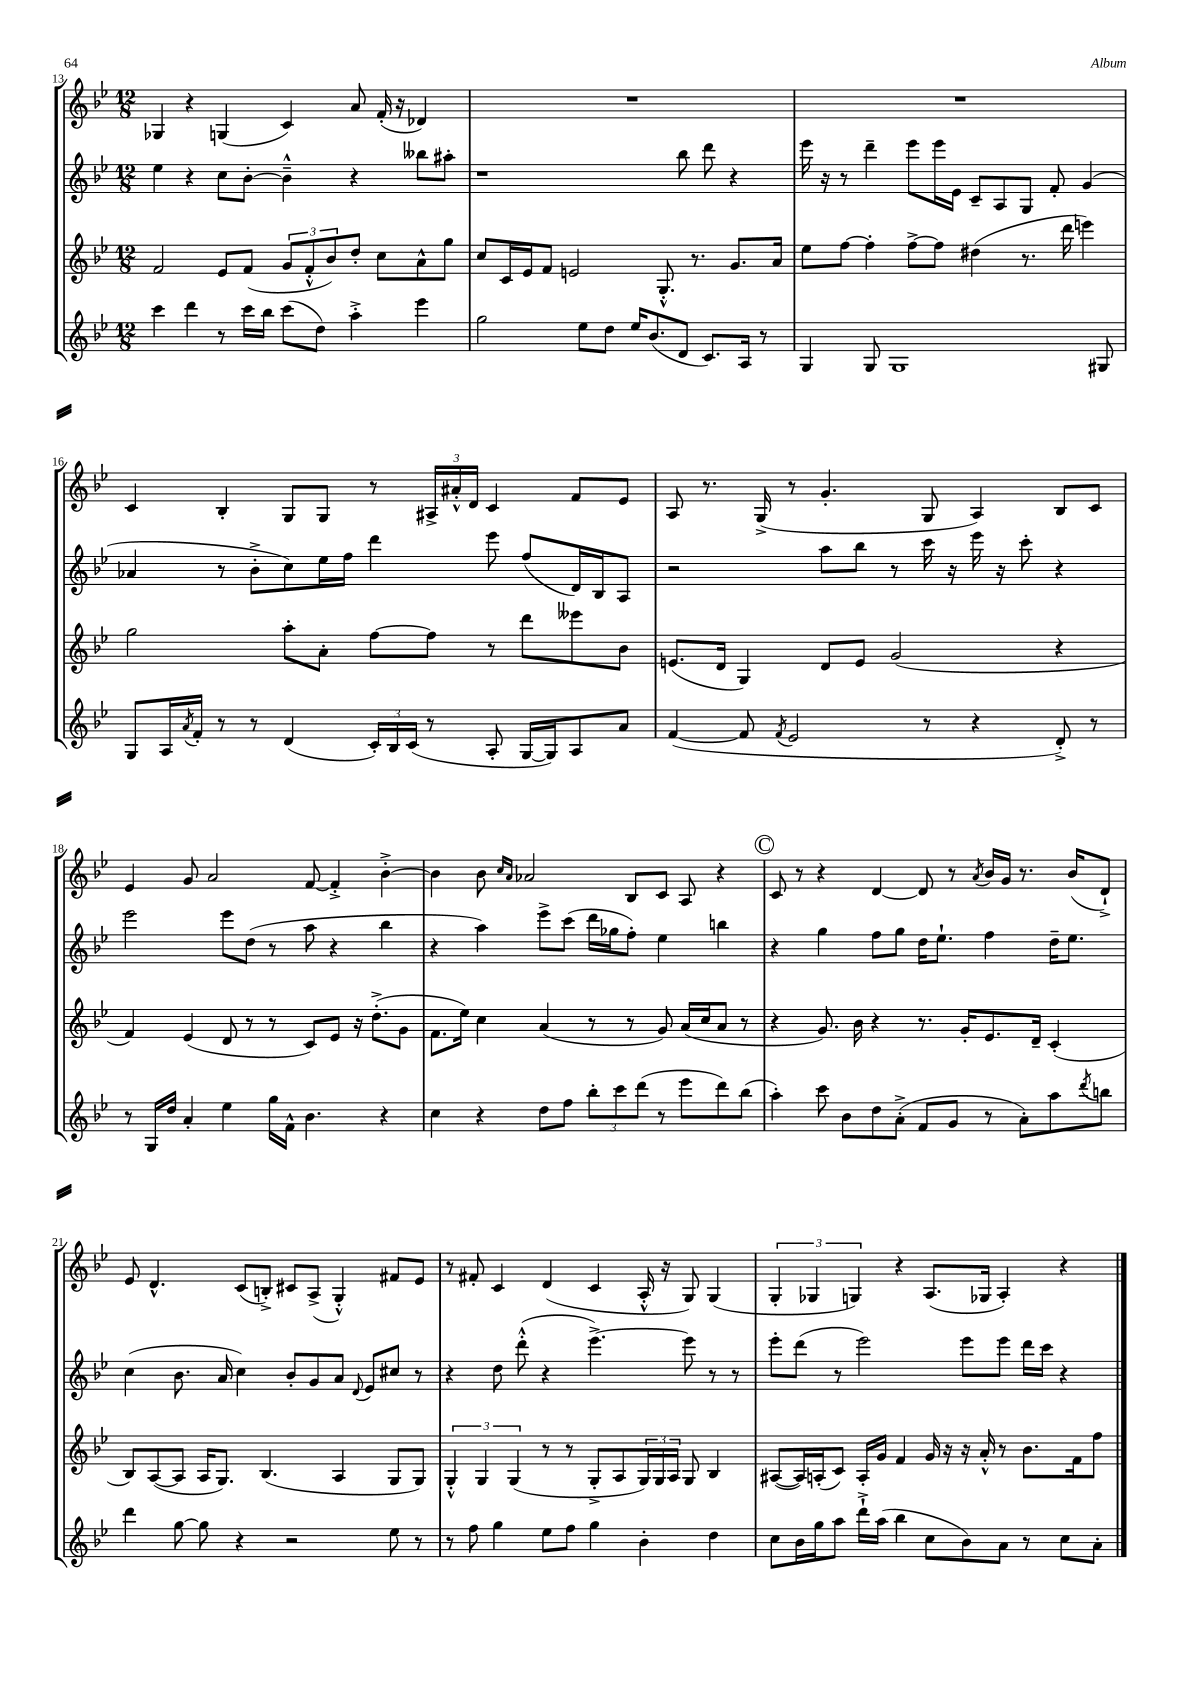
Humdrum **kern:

**kern	**kern	**kern	**kern
*staff4	*staff3	*staff2	*staff1
*clefG2	*clefG2	*clefG2	*clefG2
*k[b-e-]	*k[b-e-]	*k[b-e-]	*k[b-e-]
*M12/8	*M12/8	*M12/8	*M12/8
4ccc\	2f/	4ee-\	4G-/
4ddd\	.	4r	4r
8r	8e-/L	8cc\L	(4G/
16ccc\LL	(8f/J	[8b-'\J	.
16bb-\JJ	.	.	.
(8ccc\L	12g/L	4b-~^^\]	4c/)
.	12f'^^/	.	.
8dd\J)	.	.	.
.	12b-/)	.	.
4aa'^\	8dd'/J	4r	8a/
.	8cc\L	.	(16f'/
.	.	.	16r
4eee-\	8a^^\	8bb--\L	4d-/)
.	8gg\J	8aa#'\J	.
=	=	=	=
2gg\	8cc/L	1r	1.r
.	16c/L	.	.
.	16e-/J	.	.
.	8f/J	.	.
.	2e/	.	.
8ee-\L	.	.	.
8dd\J	.	.	.
16ee-/LK	.	.	.
(8.b-/	.	.	.
.	8.G'^^/	.	.
8d/J	.	8bb-\	.
.	8.r	.	.
8.c/L)	.	8ddd\	.
.	8.g/L	4r	.
16A/Jk	.	.	.
8r	.	.	.
.	16a/Jk	.	.
=	=	=	=
4G/	8ee-\L	16eee-\	1.r
.	.	16r	.
.	[8ff\J	8r	.
8G/	4ff'\]	4ddd~\	.
1G	.	.	.
.	[8ff^\L	8eee-\L	.
.	8ff\]J	16eee-\L	.
.	.	16e-\JJ	.
.	(4dd#\	8c~/L	.
.	.	8A/	.
.	8.r	8G/J	.
.	.	8f'/	.
.	16ddd\	.	.
.	4eee\)	(4g/	.
8G#/	.	.	.
=	=	=	=
8G/L	2gg\	4a-/	4c/
16A/L	.	.	.
8qa/	.	.	.
16f'/JJ	.	.	.
8r	.	8r	4B-'/
8r	.	8b-'^\L	.
(4d/	8aa'\L	8cc\)	8G/L
.	8a'\J	16ee-\L	8G/J
.	.	16ff\JJ	.
24c'/LL)	[8ff\L	4ddd\	8r
24B-/	.	.	.
(24c/JJ	.	.	.
8r	8ff\]J	.	24A#^/LL
.	.	.	24a#'^^/
.	.	.	24d/JJ
8A'/	8r	8eee-\	4c/
[16G/LL	8ddd\L	(8ff/L	.
16G/]J)	.	.	.
8A/	8eee--\	16d/L)	8f/L
.	.	16B-/J	.
8a/J	8b-\J	8A/J	8e-/J
=	=	=	=
([4f/	(8.e/L	2r	8A/
.	.	.	8.r
.	16d/Jk	.	.
8f/]	4G/)	.	.
.	.	.	(16G^/
8qf/	.	.	.
2e-/	.	.	8r
.	8d/L	8aa\L	4.g'/
.	8e/J	8bb-\J	.
.	(2g/	8r	.
8r	.	16ccc\	8G/
.	.	16r	.
4r	.	16eee-\	4A/)
.	.	16r	.
.	.	8ccc'\	.
8d'^/)	4r	4r	8B-/L
8r	.	.	8c/J
=	=	=	=
8r	4f/)	2eee-\	4e-/
16G/LL	.	.	.
16dd/JJ	.	.	.
4a'/	(4e-/	.	8g/
.	.	.	2a/
4ee-\	8d/	8eee-\L	.
.	8r	(8dd\J	.
16gg\LL	8r	8r	.
16f^^\JJ	.	.	.
4.b-\	8c/L)	8aa\	[8f/
.	8e-/J	4r	4f'^/]
.	16r	.	.
.	(8.dd'^\L	.	.
4r	.	4bb-\	[4b-'^\
.	8g\J	.	.
=	=	=	=
4cc\	8.f\L	4r	4b-\]
.	16ee-\Jk)	.	.
4r	4cc\	4aa\)	8b-\
.	.	.	16qqcc/LL
.	.	.	16qqa/JJ
.	.	.	2a-/
8dd\L	(4a/	8eee-^\L	.
8ff\J	.	(8ccc\J	.
12bb-'\L	8r	16ddd\LL	.
.	.	16gg-\J	.
12ccc\	.	.	.
.	8r	8ff'\J)	8B-/L
(12ddd\J	.	.	.
8r	8g/)	4ee-\	8c/J
8eee-\L	(16a/LL	.	8A/
.	16cc/J	.	.
8ddd\)	8a/J	4bb\	4r
(8bb-\J	8r	.	.
=	=	=	=
4aa'\)	4r	4r	8c/
.	.	.	8r
8ccc\	8.g/)	4gg\	4r
8b-\L	.	.	.
.	16b-\	.	.
8dd\	4r	8ff\L	[4d/
(8a'^\J	.	8gg\J	.
8f/L	8.r	16dd\LK	8d/]
.	.	8.ee-`\J	.
8g/J	.	.	8r
.	16g'/LK	.	.
.	.	.	8qa/
8r	8.e-/	4ff\	16b-/LL
.	.	.	16g/JJ
8a'\L)	.	.	8.r
.	16d~/Jk	.	.
8aa\	(4c'/	16dd~\LK	.
.	.	8.ee-\J	(16b-/LK
8qddd/	.	.	.
8bb\J	.	.	8d`^/J)
=	=	=	=
4ddd\	8B-/L)	(4cc\	8e-/
.	([8A/	.	4.d^^/
[8gg\	8A/]J	8.b-\	.
8gg\]	16A/LK	.	.
.	8.G/J)	16a/	.
4r	.	4cc\)	(8c/L
.	(4.B-/	.	8B'^/J)
2r	.	8b-'/L	8c#/L
.	.	8g/	(8A^/J
.	4A/	8a/J	4G'^^/)
.	.	8qqd/	.
.	.	8e-/L	.
8ee-\	8G/L	8cc#/J	8f#/L
8r	8G/J)	8r	8e-/J
=	=	=	=
8r	6G'^^/	4r	8r
8ff\	.	.	8f#'/
.	6G/	.	.
4gg\	.	8dd\	4c/
.	(6G/	.	.
.	.	(8ddd'^^\	.
8ee-\L	8r	4r	(4d/
8ff\J	8r	.	.
4gg\	8G'^/L	[4.eee-^\)	4c/
.	8A/	.	.
4b-'\	24G/L)	.	16A'^^/
.	24G/	.	.
.	.	.	16r
.	24A/JJ	.	.
.	8G/	8eee-\]	8G/)
4dd\	4B-/	8r	(4G/
.	.	8r	.
=	=	=	=
8cc\L	([8A#/L	8eee-'\L	6G'/
16b-\L	16A#/]L)	(8ddd\J	.
.	.	.	6G-/
16gg\J	(16A'/J	.	.
8aa\J	8c/J)	8r	.
.	.	.	6G/)
16ddd`^\LL	16A'/LL	2eee-\)	.
(16aa\JJ	16g/JJ	.	.
4bb-\	4f/	.	4r
8cc\L	16g/	.	(8.A/L
.	16r	.	.
8b-\)	16r	8eee-\L	.
.	16a'^^/	.	16G-/Jk
8a\J	8r	8eee-\J	4A'/)
8r	8.b-\L	16ddd\LL	.
.	.	16ccc\JJ	.
8cc\L	.	4r	4r
.	16f\k	.	.
8a'\J	8ff\J	.	.
==	==	==	==
*-	*-	*-	*-
